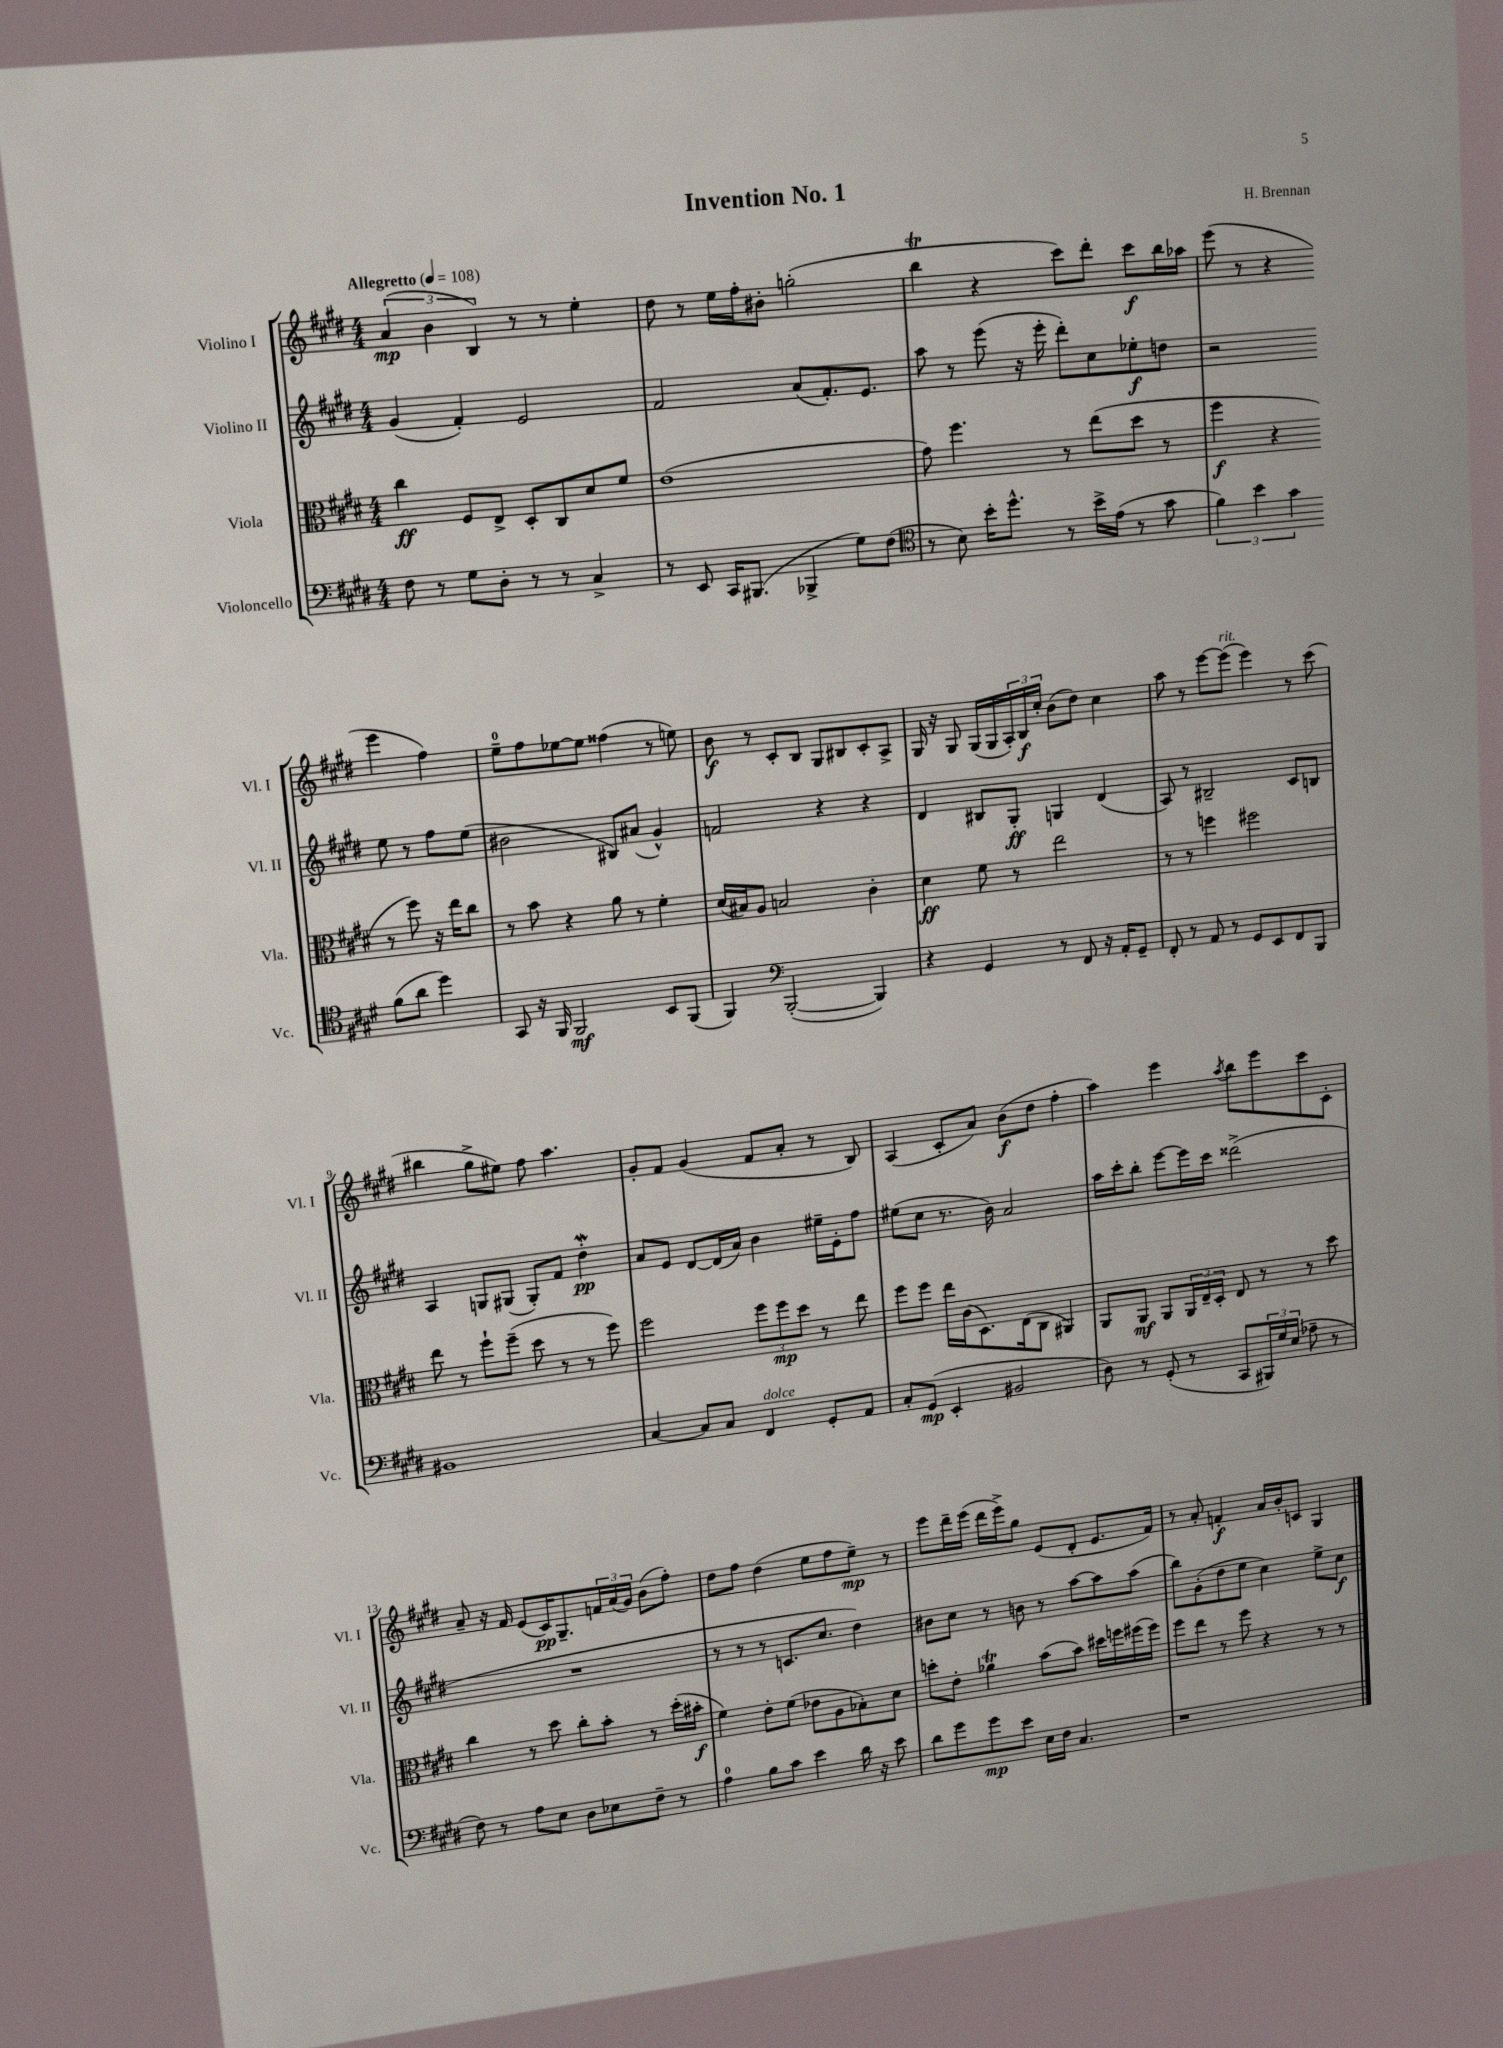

**kern	**kern	**kern	**kern
*staff4	*staff3	*staff2	*staff1
*clefF4	*clefC3	*clefG2	*clefG2
*k[f#c#g#d#]	*k[f#c#g#d#]	*k[f#c#g#d#]	*k[f#c#g#d#]
*M4/4	*M4/4	*M4/4	*M4/4
*MM108	*MM108	*MM108	*MM108
8F#\	4cc#\	(4g#/	(6a/
8r	.	.	.
.	.	.	6b\
8G#\L	8F#/L	4f#'/)	.
.	.	.	6B/)
8D#'\J	8E^/J	.	.
8r	8D#'/L	2e/	8r
8r	8C#/	.	8r
4C#^/	8d#/	.	4ee'\
.	8f#/J	.	.
=	=	=	=
8r	(1e	2f#/	8dd#\
8EE/	.	.	8r
16CC#/LK	.	.	16ee\LL
(8.BBB#/J	.	.	16ff#'\J
.	.	.	8b#'\J
4BBB-^/	.	(8a/L	(2gg'\
.	.	8.f#'/)	.
8G#\L)	.	.	.
.	.	8.e/J	.
(8F#\J	.	.	.
=	=	=	=
*clefC4	*	*	*
8r	8g#\)	8aa\	4bb\
8B\)	4.ff#\	8r	.
16b'\LK	.	(8eee\	4r
8.dd#^^\J	.	.	.
.	.	16r	.
.	.	16eee'\	.
8r	8r	8ddd#'\L)	8ccc#\L)
16b^\LL	(8ee\L	8cc#\	8ddd#'\J
(16e\JJ	.	.	.
8r	8dd#\J	8ee-'\	8ccc#\L
8g#\	8r	8dd\J	16bb\L
.	.	.	16aa-\JJ
=	=	=	=
6f#\)	4ff#\	2r	(8eee\
.	.	.	8r
6b\	.	.	.
.	4r	.	4r
6g#\	.	.	.
(8f#\L	8r	8ee\	4eee\
8a\J	8ff#\)	8r	.
4dd#\)	16r	8ff#\L	4ff#\)
.	16ee\LK	.	.
.	8cc#\J	(8ee\J	.
=	=	=	=
8GG#/	8r	2b#\	8ee~\L
16r	8b\	.	8ff#\
16FF#/	.	.	.
2FF#/	4r	.	[8ee-\
.	.	.	8ee-\]J
.	8a\	8B#/L)	(4ff##\
.	8r	(8a#/J	.
8BB/L	4f#'\	4g#^^/)	8r
(8FF#/J	.	.	8ee\)
=	=	=	=
4FF#/)	(16d#/LL	2f/	8b\
.	16B#/J)	.	.
.	8A/J	.	8r
*clefF4	*	*	*
([2BBB'/	2B/	.	8c#'/L
.	.	.	8B/J
.	.	4r	8G#/L
.	.	.	8B#/
4BBB/])	4c#'\	4r	8c#'/
.	.	.	8A^/J
=	=	=	=
4r	4d#\	4d#/	16G#/
.	.	.	16r
.	.	.	8G#/
4GG#/	8f#\	8B#/L	(16G#/LL
.	.	.	16G#/
.	8r	8G#'/J	24A'/)
.	.	.	24B/
.	.	.	24cc#'/JJ
8r	2ee\	4G/	(8b\L
8FF#/	.	.	8dd#\J)
16r	.	(4d#/	4cc#\
16AA'/LK	.	.	.
8GG#~/J	.	.	.
=	=	=	=
8FF#'/	8r	8A/)	8aa\
8r	8r	8r	8r
8AA/	4ff\	2B#~/	[8eee\L
8r	.	.	(8eee\]J
8GG#/L	2ff#\	.	4eee\)
8EE/	.	.	.
8FF#/	.	8c#/L	8r
8BBB/J	.	8B/J	(8ccc#\
=	=	=	=
1BB#	8ee\	4A/	4bb#\
.	8r	.	.
.	8ff#`\L	8G/L	8gg#^\L
.	(8ff#~\J	(8G#/J	8ee#\J)
.	8dd#\	8G#'/L)	8ff#\
.	8r	8f#/J	4.aa\
.	8r	4dd#'\	.
.	8ff#\)	.	.
=	=	=	=
[4C#/	2ff#\	8a/L	8g#'/L
.	.	8e/J	8f#/J
8C#/]L	.	[8d#/L	(4g#/
8C#/J	.	(16d#/]L	.
.	.	16a/JJ)	.
4FF#/	12ff#\L	4b\	8f#/L
.	12ff#\	.	.
.	.	.	8a'/J
.	12dd#\J	.	.
8GG#'/L	8r	16ee#~\LL	8r
.	.	16e'\J	.
8AA/J	8ee\	8ff#\J	8B/)
=	=	=	=
8C#'/L	8ff#\L	(8ee#\L	(4A/
(8GG#/J	8ff#\J	8cc#\J	.
4EE'/	16ee\LL	8.r	8c#'/L
.	(16c#\J	.	.
.	8.D#\)	.	8a/J)
.	.	16b\)	.
2BB#/	.	2a/	(8b\L
.	(16E\k	.	.
.	8C#\J	.	8dd#\J
.	4AA#/)	.	4ff#'\
=	=	=	=
8D#\)	8AA/L	16aa\LL	4aa\)
.	.	16ccc#'\J	.
8r	8AA/J	8bb'\J	.
(8GG#'/	8AA/L	[8eee\L	4eee\
8r	24AA/L	16eee\]L	.
.	24E~/	.	.
.	.	16ccc#\JJ	.
.	24D#'/JJ	.	.
.	.	.	8qaa/
8CC#/L	8E/	(2ddd##^\	8bb\L
24BBB#/L)	8r	.	8eee\
24G#/	.	.	.
(24E/JJ	.	.	.
8A-~\	8r	.	8ccc#\
8r	8dd#\	.	8c#'\J
=	=	=	=
8F#\)	4cc#\	1r	8a~/
8r	.	.	16r
.	.	.	16f#/
8A\L	8r	.	(8e/L
8E\J	8dd#\	.	16c#/K)
.	.	.	8.G#~/
8D#\L	8cc#'\L	.	.
8E-\	8b'\J	.	24f/L
.	.	.	(24a/
.	.	.	24g#/JJ)
8F#~\J	8r	.	(8b\L
8r	(16dd#'\LL	.	8ff#'\J)
.	16b#'\JJ	.	.
=	=	=	=
4A\	4f#\)	8r	8dd#\L
.	.	8r	8ff#\J
8B\L	8e'\L	8r	(4dd#\
8c#\J	(8f#\J	8.c/L	.
4e\	8e-\L	.	8ee\L
.	.	8.cc#/J	.
.	8A\	.	8ff#\
16d#\	8B-'\)	4dd#\)	8ee~\J)
16r	.	.	.
8e\	8d#\J	.	8r
=	=	=	=
8d#\L	8dd'\L	8b#\L	8eee\L
8g#\	8e'\J	8cc#\J	16ddd#~\L
.	.	.	(16eee\JJ
8g#\	4a-\	8r	16ddd#\LL
.	.	.	16eee^\J)
8e\J	.	8b\	8gg#\J
16E\LL	(8b\L	8r	(8e/L
16F#\JJ	.	.	.
4.C#/	8b\J)	[8aa\L	8d#'/J
.	16dd#\LL	8aa\]	8.e/L
.	16ff\	.	.
.	(16ff#\	(8aa\J	.
.	16ff#\JJ)	.	16f#/Jk)
=	=	=	=
1r	8ff#\L	8bb\L)	8r
.	8ee\J	(8g#'\	8a'/
.	8r	8dd#\	4f'/
.	8ff#\	8ee\J	.
.	4r	4cc#\)	16a/LL
.	.	.	16b'/J
.	.	.	8c/J
.	8r	8ee^\L	4G#/
.	8r	8cc#\J	.
==	==	==	==
*-	*-	*-	*-
